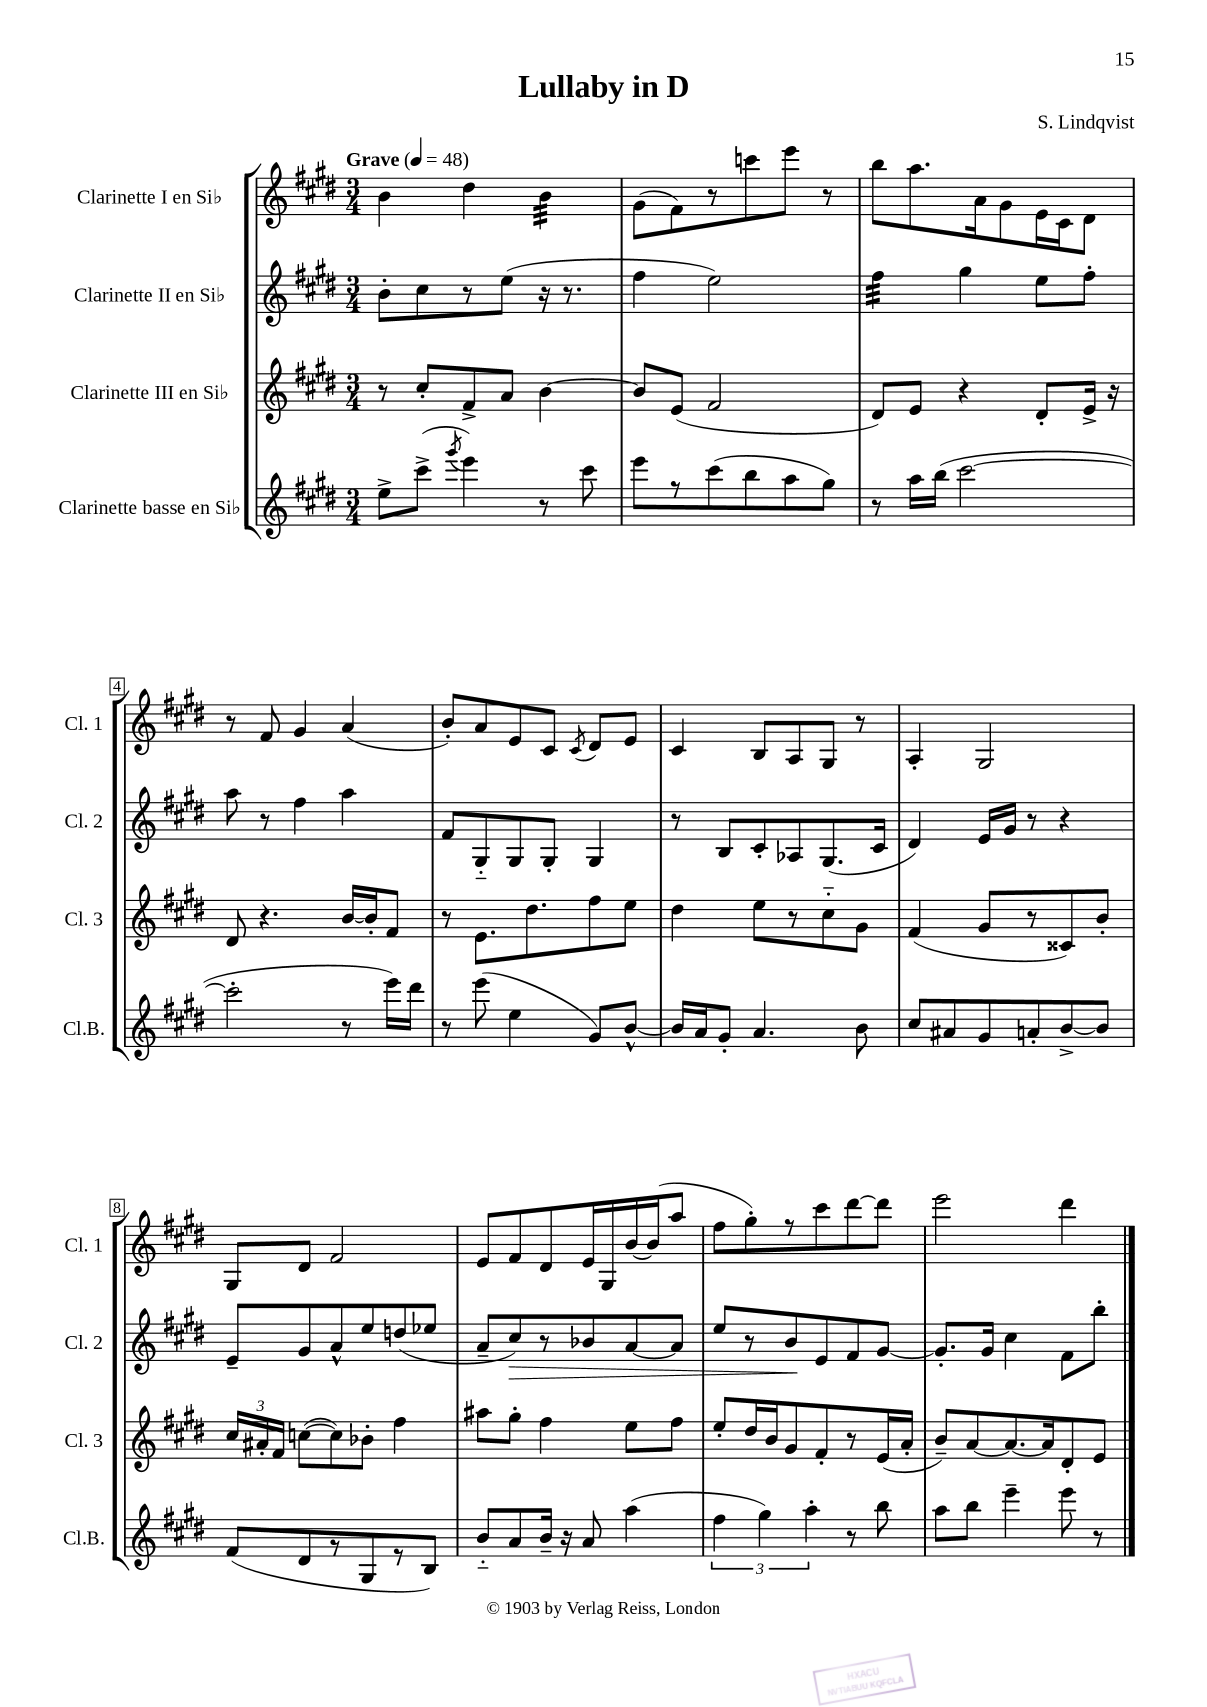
\header { title = "Lullaby in D" composer = "S. Lindqvist" }
<<
\new StaffGroup <<
\new Staff = "s0" \with { instrumentName = "Clarinette I en Sib" shortInstrumentName = "Cl. 1" } {
    \clef treble \key e \major \numericTimeSignature \time 3/4 \tempo "Grave" 4 = 48
    \autoBeamOff b'4 dis''4 b'4:32 |
    gis'8[( fis'8) r8 c'''8 e'''8] r8 |
    b''8[ a''8. a'16 gis'8 e'16 cis'16 dis'8] |
    r8 fis'8 gis'4 a'4( |
    b'8[-.) a'8 e'8 cis'8] \acciaccatura { cis'8 } dis'8[ e'8] |
    cis'4 b8[ a8 gis8] r8 |
    a4-. gis2 |
    gis8[ dis'8] fis'2 |
    e'8[ fis'8 dis'8 e'16 gis16 b'16~ b'16( a''8] |
    fis''8[ gis''8-.) r8 cis'''8 dis'''8~ dis'''8] |
    e'''2 dis'''4 \bar "|." |
}
\new Staff = "s1" \with { instrumentName = "Clarinette II en Sib" shortInstrumentName = "Cl. 2" } {
    \clef treble \key e \major \numericTimeSignature \time 3/4
    \autoBeamOff b'8[-. cis''8 r8 e''8]( r16 r8. |
    fis''4 e''2) |
    fis''4:32 gis''4 e''8[ fis''8]-. |
    a''8 r8 fis''4 a''4 |
    fis'8[ gis8-_ gis8 gis8]-. gis4 |
    r8 b8[ cis'8-. aes8 gis8.( cis'16] |
    dis'4) e'16[ gis'16] r8 r4 |
    e'8[-- gis'8 a'8-^ e''8 d''8( ees''8] |
    a'8[-- cis''8\>) r8 bes'8 a'8~ a'8] |
    e''8[ r8 b'8\! e'8 fis'8 gis'8]~ |
    gis'8.[-. gis'16] cis''4 fis'8[ b''8]-. \bar "|." |
}
\new Staff = "s2" \with { instrumentName = "Clarinette III en Sib" shortInstrumentName = "Cl. 3" } {
    \clef treble \key e \major \numericTimeSignature \time 3/4
    \autoBeamOff r8 cis''8[-. fis'8-> a'8] b'4~ |
    b'8[ e'8]( fis'2 |
    dis'8[) e'8] r4 dis'8[-. e'16]-> r16 |
    dis'8 r4. b'16[~ b'16-. fis'8] |
    r8 e'8.[ dis''8. fis''8 e''8] |
    dis''4 e''8[ r8 cis''8-_ gis'8] |
    fis'4( gis'8[ r8 cisis'8) b'8]-. |
    \tuplet 3/2 { cis''16[ ais'16-. fis'16] } c''8[~( c''8) bes'8]-. fis''4 |
    ais''8[ gis''8]-. fis''4 e''8[ fis''8] |
    e''8[-. dis''16 b'16 gis'8 fis'8-. r8 e'16( a'16]-. |
    b'8[--) a'8~ a'8.~ a'16 dis'8-. e'8] \bar "|." |
}
\new Staff = "s3" \with { instrumentName = "Clarinette basse en Sib" shortInstrumentName = "Cl.B." } {
    \clef treble \key e \major \numericTimeSignature \time 3/4
    \autoBeamOff e''8[-> cis'''8]->( \acciaccatura { gis'''8 } e'''4) r8 cis'''8 |
    e'''8[ r8 cis'''8( b''8 a''8 gis''8]) |
    r8 a''16[ b''16]( cis'''2~ |
    cis'''2-. r8 e'''16[) dis'''16] |
    r8 e'''8( e''4 gis'8[) b'8]~-^ |
    b'16[ a'16 gis'8]-. a'4. b'8 |
    cis''8[ ais'8 gis'8 a'8-. b'8~-> b'8] |
    fis'8[( dis'8 r8 gis8 r8 b8]) |
    b'8[-_ a'8 b'16]-- r16 a'8 a''4( |
    \tuplet 3/2 { fis''4 gis''4) a''4-. } r8 b''8 |
    a''8[ b''8] e'''4-- e'''8 r8 \bar "|." |
}
>>
>>
\layout { \context { \Score \override BarNumber.stencil = #(make-stencil-boxer 0.1 0.3 ly:text-interface::print) } }
